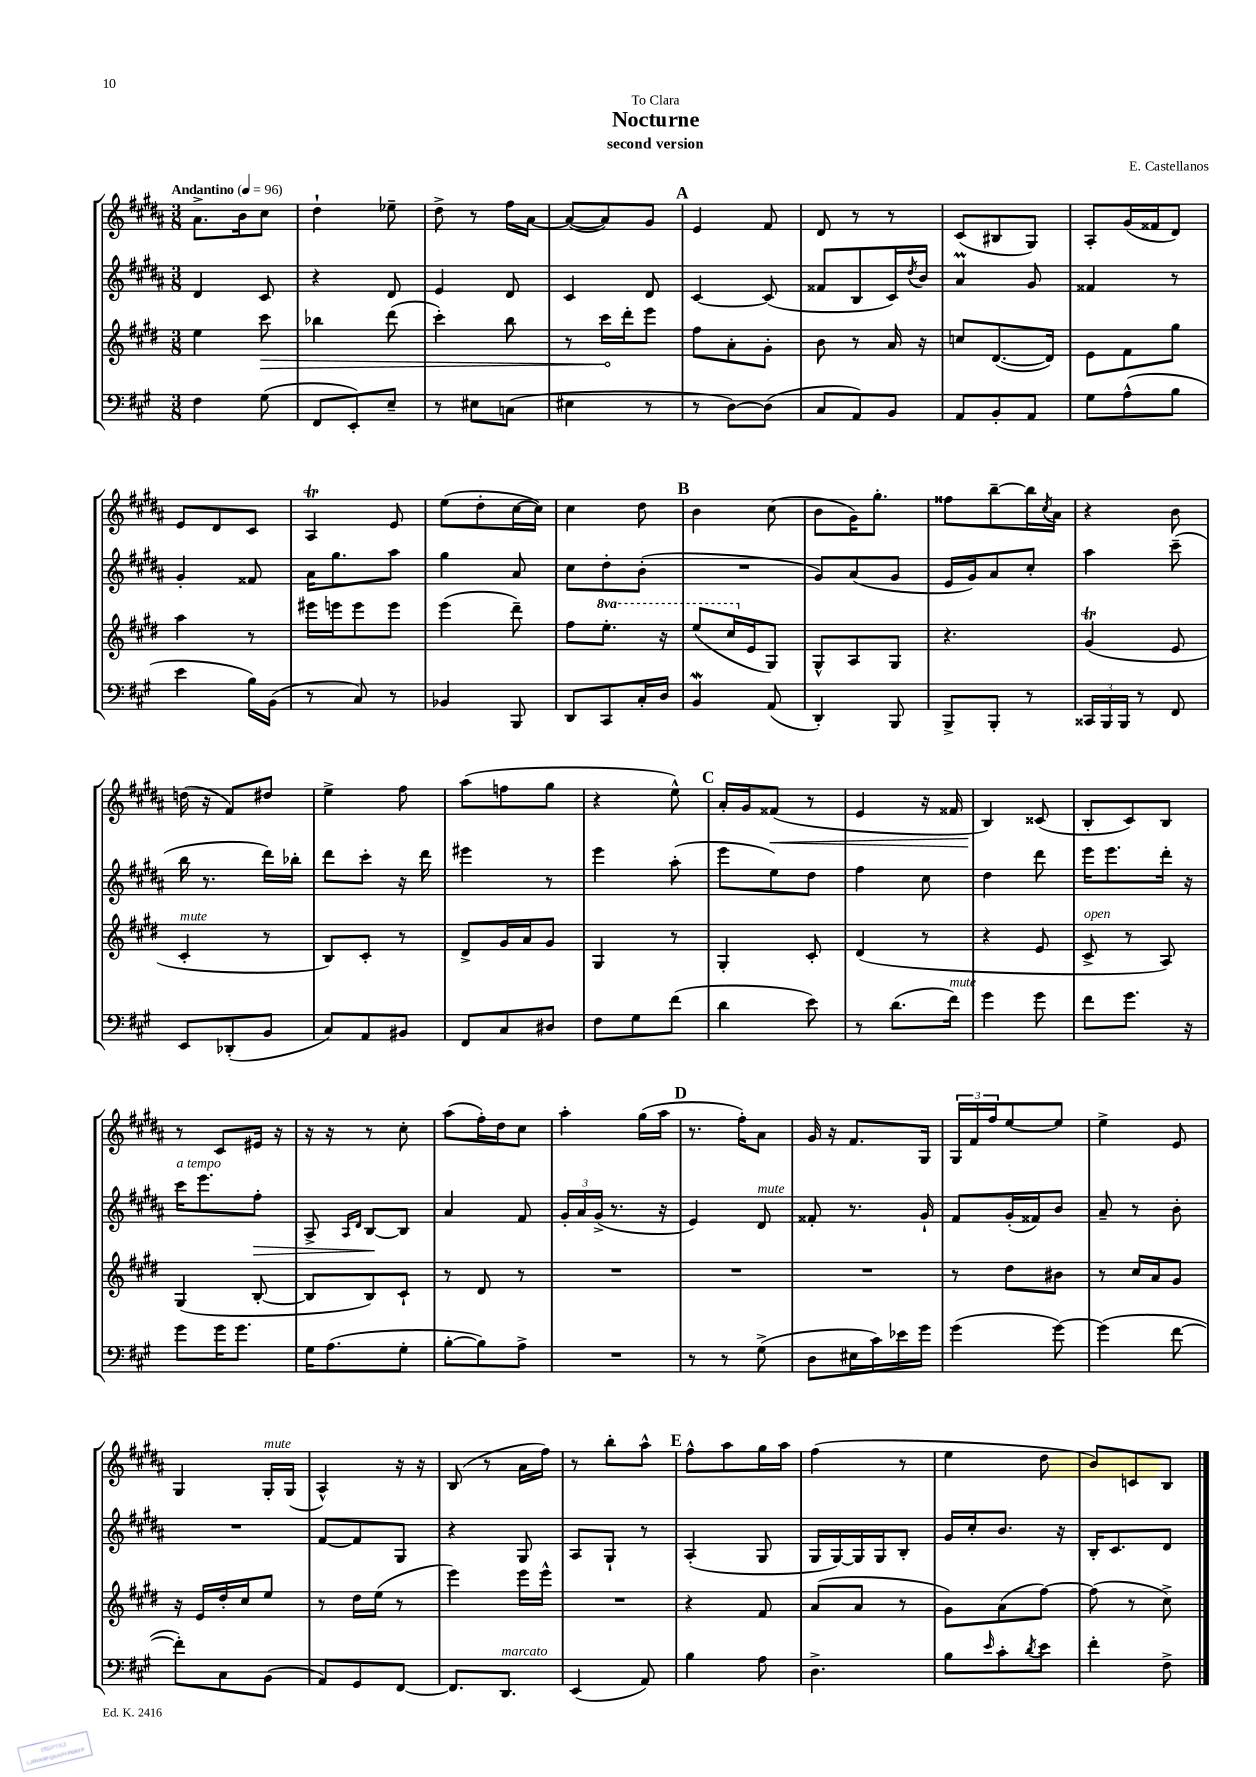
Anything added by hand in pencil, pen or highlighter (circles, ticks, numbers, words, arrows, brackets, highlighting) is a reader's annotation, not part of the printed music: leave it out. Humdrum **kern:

**kern	**kern	**dynam	**kern	**dynam	**kern	**dynam
*part4	*part3	*part3	*part2	*part2	*part1	*part1
*staff4	*staff3	*staff3	*staff2	*staff2	*staff1	*staff1
*clefF4	*clefG2	*	*clefG2	*	*clefG2	*
*k[f#c#g#]	*k[f#c#g#d#]	*	*k[f#c#g#d#a#]	*	*k[f#c#g#d#a#]	*
*M3/8	*M3/8	*	*M3/8	*	*M3/8	*
*MM96	*MM96	*	*MM96	*	*MM96	*
=1	=1	=1	=1	=1	=1	=1
!	!	!	!	!	!LO:TX:a:B:t=Andantino	!
4F#\	4ee\	.	4d#/	.	8.a#^\L	.
.	.	.	.	.	16b\k	.
!	!	!LO:HP:b	!	!	!	!
(8G#\	8ccc#\	>	8c#/	.	8cc#\J	.
=2	=2	=2	=2	=2	=2	=2
8FF#/L	4bb-X\	.	4r	.	4dd#`\	.
8EE'/)	.	.	.	.	.	.
8E~/J	(8ddd#\	.	8d#/	.	8ee-X~\	.
=3	=3	=3	=3	=3	=3	=3
8r	4ccc#'\)	.	4e/	.	8dd#^\	.
8E#X\L	.	.	.	.	8r	.
(8Cn\J	8bb\	.	8d#/	.	16ff#\LL	.
.	.	.	.	.	[16a#\JJ	.
=4	=4	=4	=4	=4	=4	=4
4E#X\	8r	.	4c#/	.	(8a#/L_	.
.	16ccc#\LL	.	.	.	8a#/])	.
.	16ddd#'\J	]	.	.	.	.
8r	8eee\J	.	8d#/	.	8g#/J	.
!!LO:REH:place=s1:t=A
=5	=5	=5	=5	=5	=5	=5
8r	8ff#\L	.	[4c#/	.	4e/	.
[8D\L)	8a'\	.	.	.	.	.
(8D\J]	8g#'\J	.	(8c#/]	.	8f#/	.
=6	=6	=6	=6	=6	=6	=6
8C#/L	8b\	.	8f##X/L	.	8d#/	.
8AA/)	8r	.	8B/	.	8r	.
8BB/J	16a/	.	16c#/L)	.	8r	.
.	.	.	8qdd#/	.	.	.
.	16r	.	16b/JJ	.	.	.
=7	=7	=7	=7	=7	=7	=7
8AA/L	8ccn/L	.	4a#m/	.	(8c#/L	.
8BB'/	([8.d#/	.	.	.	8B#X/	.
8AA/J	.	.	8g#/	.	8G#/J)	.
.	16d#/Jk])	.	.	.	.	.
=8	=8	=8	=8	=8	=8	=8
8G#\L	8e\L	.	4f##X/	.	8A#'/L	.
(8A^^\	8f#\	.	.	.	(16g#/L	.
.	.	.	.	.	16f##X/J	.
8B\J	8gg#\J	.	8r	.	8d#/J)	.
!!LO:LB:g=z
=9	=9	=9	=9	=9	=9	=9
4e\	4aa\	.	4g#'/	.	8e/L	.
.	.	.	.	.	8d#/	.
16B\LL)	8r	.	8f##X/	.	8c#/J	.
(16BB\JJ	.	.	.	.	.	.
=10	=10	=10	=10	=10	=10	=10
8r	16eee#X\LL	.	16a#\KL	.	4A#t/	.
.	16eeen\J	.	8.gg#\	.	.	.
8C#/)	8eee\	.	.	.	.	.
8r	8eee\J	.	8aa#\J	.	8e/	.
=11	=11	=11	=11	=11	=11	=11
4BB-X/	(4eee\	.	4gg#\	.	(8ee\L	.
.	.	.	.	.	8dd#'\	.
8BBB/	8ddd#~\)	.	8a#/	.	[16cc#\L	.
.	.	.	.	.	16cc#\JJ])	.
=12	=12	=12	=12	=12	=12	=12
8DD/L	8ff#\L	.	8cc#\L	.	4cc#\	.
*	*8va	*	*	*	*	*
8CC#/	8.eee'\J	.	8dd#'\	.	.	.
16C#'/L	.	.	(8b'\J	.	8dd#\	.
16D/JJ	16r	.	.	.	.	.
!!LO:REH:place=s1:t=B
=13	=13	=13	=13	=13	=13	=13
4BBW/	(8eee/L	.	4.r	.	4b\	.
.	16ccc#/L	.	.	.	.	.
*	*X8va	*	*	*	*	*
.	16e/J	.	.	.	.	.
(8AA/	8G#/J)	.	.	.	(8cc#\	.
=14	=14	=14	=14	=14	=14	=14
4DD'/)	8G#^^/L	.	8g#/L)	.	8b\L	.
.	8A/	.	(8a#/	.	16g#\K)	.
.	.	.	.	.	8.gg#'\J	.
8BBB/	8G#/J	.	8g#/J	.	.	.
=15	=15	=15	=15	=15	=15	=15
8BBB^/L	4.r	.	16e/LL	.	8ff##X\L	.
.	.	.	16g#/J)	.	.	.
8BBB'/J	.	.	8a#/	.	[8bb~\	.
8r	.	.	8cc#'/J	.	16bb\L]	.
.	.	.	.	.	8qcc#/	.
.	.	.	.	.	16a#\JJ	.
=16	=16	=16	=16	=16	=16	=16
24CC##X/LL	(4g#t/	.	4aa#\	.	4r	.
24BBB/	.	.	.	.	.	.
24BBB/JJ	.	.	.	.	.	.
8r	.	.	.	.	.	.
8FF#/	8e/	.	(8ccc#~\	.	8b\	.
!!LO:LB:g=z
=17	=17	=17	=17	=17	=17	=17
!	!LO:TX:a:i:t=mute	!	!	!	!	!
8EE/L	4c#'/	.	16bb\	.	(16ddn\	.
.	.	.	8.r	.	16r	.
(8DD-X'/	.	.	.	.	8f#/L)	.
8BB/J	8r	.	16ddd#\LL)	.	8dd#X/J	.
.	.	.	16bb-X'\JJ	.	.	.
=18	=18	=18	=18	=18	=18	=18
8C#/L)	8B/L)	.	8ddd#\L	.	4ee^\	.
8AA/	8c#'/J	.	8ccc#'\J	.	.	.
8BB#X/J	8r	.	16r	.	8ff#\	.
.	.	.	16ddd#\	.	.	.
=19	=19	=19	=19	=19	=19	=19
8FF#/L	8d#^/L	.	4eee#X\	.	(8aa#\L	.
8C#/	16g#/L	.	.	.	8ffn\	.
.	16a/J	.	.	.	.	.
8D#X/J	8g#/J	.	8r	.	8gg#\J	.
=20	=20	=20	=20	=20	=20	=20
8F#\L	4G#/	.	4eee\	.	4r	.
8G#\	.	.	.	.	.	.
(8f#\J	8r	.	(8aa#'\	.	8ee^^\)	.
!!LO:REH:place=s1:t=C
=21	=21	=21	=21	=21	=21	=21
4d\	4G#'/	.	8eee\L	.	16a#'/LL	.
.	.	.	.	.	16g#/J	.
!	!	!	!	!	!	!LO:HP:b
.	.	.	8ee\)	.	(8f##X/J	<
8e\)	8c#'/	.	8dd#\J	.	8r	.
=22	=22	=22	=22	=22	=22	=22
8r	(4d#/	.	4ff#\	.	4e/	.
(8.d\L	.	.	.	.	.	.
.	8r	.	8cc#\	.	16r	.
!LO:TX:a:i:t=mute	!	!	!	!	!	!
16f#\Jk)	.	.	.	.	16f##X/	.
=23	=23	=23	=23	=23	=23	=23
4g#\	4r	.	4dd#\	.	4B/)	.
8g#\	8e/	.	8ddd#\	.	(8c##X/	[
=24	=24	=24	=24	=24	=24	=24
!	!LO:TX:a:i:t=open	!	!	!	!	!
8f#\L	8c#^/	.	16eee\KL	.	8B'/L	.
.	.	.	8.eee\	.	.	.
8.g#\J	8r	.	.	.	8c#/)	.
.	8A/)	.	16ddd#'\Jk	.	8B/J	.
16r	.	.	16r	.	.	.
!!LO:LB:g=z
=25	=25	=25	=25	=25	=25	=25
!	!	!	!LO:TX:a:i:t=a tempo	!	!	!
8g#\L	(4G#/	.	16ccc#\KL	.	8r	.
.	.	.	8.eee\	.	.	.
16g#\K	.	.	.	.	8c#/L	.
8.g#\J	.	.	.	.	.	.
!	!	!	!	!LO:HP:b	!	!
.	[8B'/	.	8ff#'\J	>	16e#X/Jk	.
.	.	.	.	.	16r	.
=26	=26	=26	=26	=26	=26	=26
16G#\KL	8B/L]	.	8A#^/	.	16r	.
(8.A\	.	.	.	.	16r	.
.	.	.	16qqA#/LL	.	.	.
.	.	.	16qqd#/JJ	.	.	.
.	8B/)	.	[8B/L	.	8r	.
8G#'\J	8c#`/J	.	8B/J]	]	8cc#'\	.
=27	=27	=27	=27	=27	=27	=27
[8B'\L	8r	.	4a#/	.	(8aa#\L	.
8B\])	8d#/	.	.	.	16ff#'\L)	.
.	.	.	.	.	16dd#\J	.
8A^\J	8r	.	8f#/	.	8cc#\J	.
=28	=28	=28	=28	=28	=28	=28
4.r	4.r	.	24g#'/LL	.	4aa#'\	.
.	.	.	24a#/	.	.	.
.	.	.	(24g#^/JJ	.	.	.
.	.	.	8.r	.	.	.
.	.	.	.	.	(16gg#\LL	.
.	.	.	16r	.	16aa#\JJ	.
!!LO:REH:place=s1:t=D
=29	=29	=29	=29	=29	=29	=29
8r	4.r	.	4e/)	.	8.r	.
8r	.	.	.	.	.	.
.	.	.	.	.	16ff#'\KL)	.
!	!	!	!LO:TX:a:i:t=mute	!	!	!
(8G#^\	.	.	8d#/	.	8a#\J	.
=30	=30	=30	=30	=30	=30	=30
8D\L	4.r	.	8f##X'/	.	16g#/	.
.	.	.	.	.	16r	.
16E#X\L	.	.	8.r	.	8.f#/L	.
16c#\)	.	.	.	.	.	.
16e-X\	.	.	.	.	.	.
16g#\JJ	.	.	16g#`/	.	16G#/Jk	.
=31	=31	=31	=31	=31	=31	=31
(4g#\	8r	.	8f#/L	.	24G#/LL	.
.	.	.	.	.	24f#/	.
.	.	.	.	.	24ff#/J	.
.	8dd#\L	.	(16g#'/L	.	[8ee/	.
.	.	.	16f##X/J)	.	.	.
[8g#\)	8b#X\J	.	8b/J	.	8ee/J]	.
=32	=32	=32	=32	=32	=32	=32
(4g#\]	8r	.	8a#~/	.	4ee^\	.
.	16cc#/LL	.	8r	.	.	.
.	16a/J	.	.	.	.	.
[8f#\	8g#/J	.	8b'\	.	8e/	.
!!LO:LB:g=z
=33	=33	=33	=33	=33	=33	=33
8f#'\L])	16r	.	4.r	.	4G#/	.
.	16e/LL	.	.	.	.	.
8C#\	16dd#'/	.	.	.	.	.
.	16cc#/J	.	.	.	.	.
!	!	!	!	!	!LO:TX:a:i:t=mute	!
(8BB\J	8ee/J	.	.	.	16G#'/LL	.
.	.	.	.	.	(16G#/JJ	.
=34	=34	=34	=34	=34	=34	=34
8AA/L)	8r	.	[8f#/L	.	4A#^^/)	.
8GG#/	16dd#\LL	.	8f#/]	.	.	.
.	(16ee\JJ	.	.	.	.	.
[8FF#/J	8r	.	8G#/J	.	16r	.
.	.	.	.	.	16r	.
=35	=35	=35	=35	=35	=35	=35
8.FF#/L]	4eee\)	.	4r	.	(8B/	.
.	.	.	.	.	8r	.
!LO:TX:a:i:t=marcato	!	!	!	!	!	!
8.DD/J	.	.	.	.	.	.
.	16eee\LL	.	8G#/	.	16a#\LL	.
.	16eee^^\JJ	.	.	.	16ff#\JJ)	.
=36	=36	=36	=36	=36	=36	=36
(4EE/	4.r	.	8A#/L	.	8r	.
.	.	.	8G#`/J	.	8bb'\L	.
8AA/)	.	.	8r	.	8aa#^^\J	.
!!LO:REH:place=s1:t=E
=37	=37	=37	=37	=37	=37	=37
4B\	4r	.	(4A#'/	.	8ff#^^\L	.
.	.	.	.	.	8aa#\	.
8A\	8f#/	.	8G#/	.	16gg#\L	.
.	.	.	.	.	16aa#\JJ	.
=38	=38	=38	=38	=38	=38	=38
4.D^\	(8a/L	.	16G#/LL	.	(4ff#\	.
.	.	.	[16G#/)	.	.	.
.	8a/J	.	16G#/]	.	.	.
.	.	.	16G#/J	.	.	.
.	8r	.	8B'/J	.	8r	.
=39	=39	=39	=39	=39	=39	=39
8B\L	8g#\L)	.	16g#/LL	.	4ee\	.
.	.	.	16cc#'/J	.	.	.
16qqe/	.	.	.	.	.	.
8c#'\	(8a\	.	8.b/J	.	.	.
8qd/	.	.	.	.	.	.
8e\J	[8ff#\J)	.	.	.	8dd#\	.
.	.	.	16r	.	.	.
=40	=40	=40	=40	=40	=40	=40
4f#'\	(8ff#\]	.	16B'/KL	.	8b/L)	.
.	.	.	8.c#/	.	.	.
.	8r	.	.	.	8cn/	.
8F#^\	8cc#^\)	.	8d#/J	.	8B/J	.
==	==	==	==	==	==	==
*-	*-	*-	*-	*-	*-	*-
